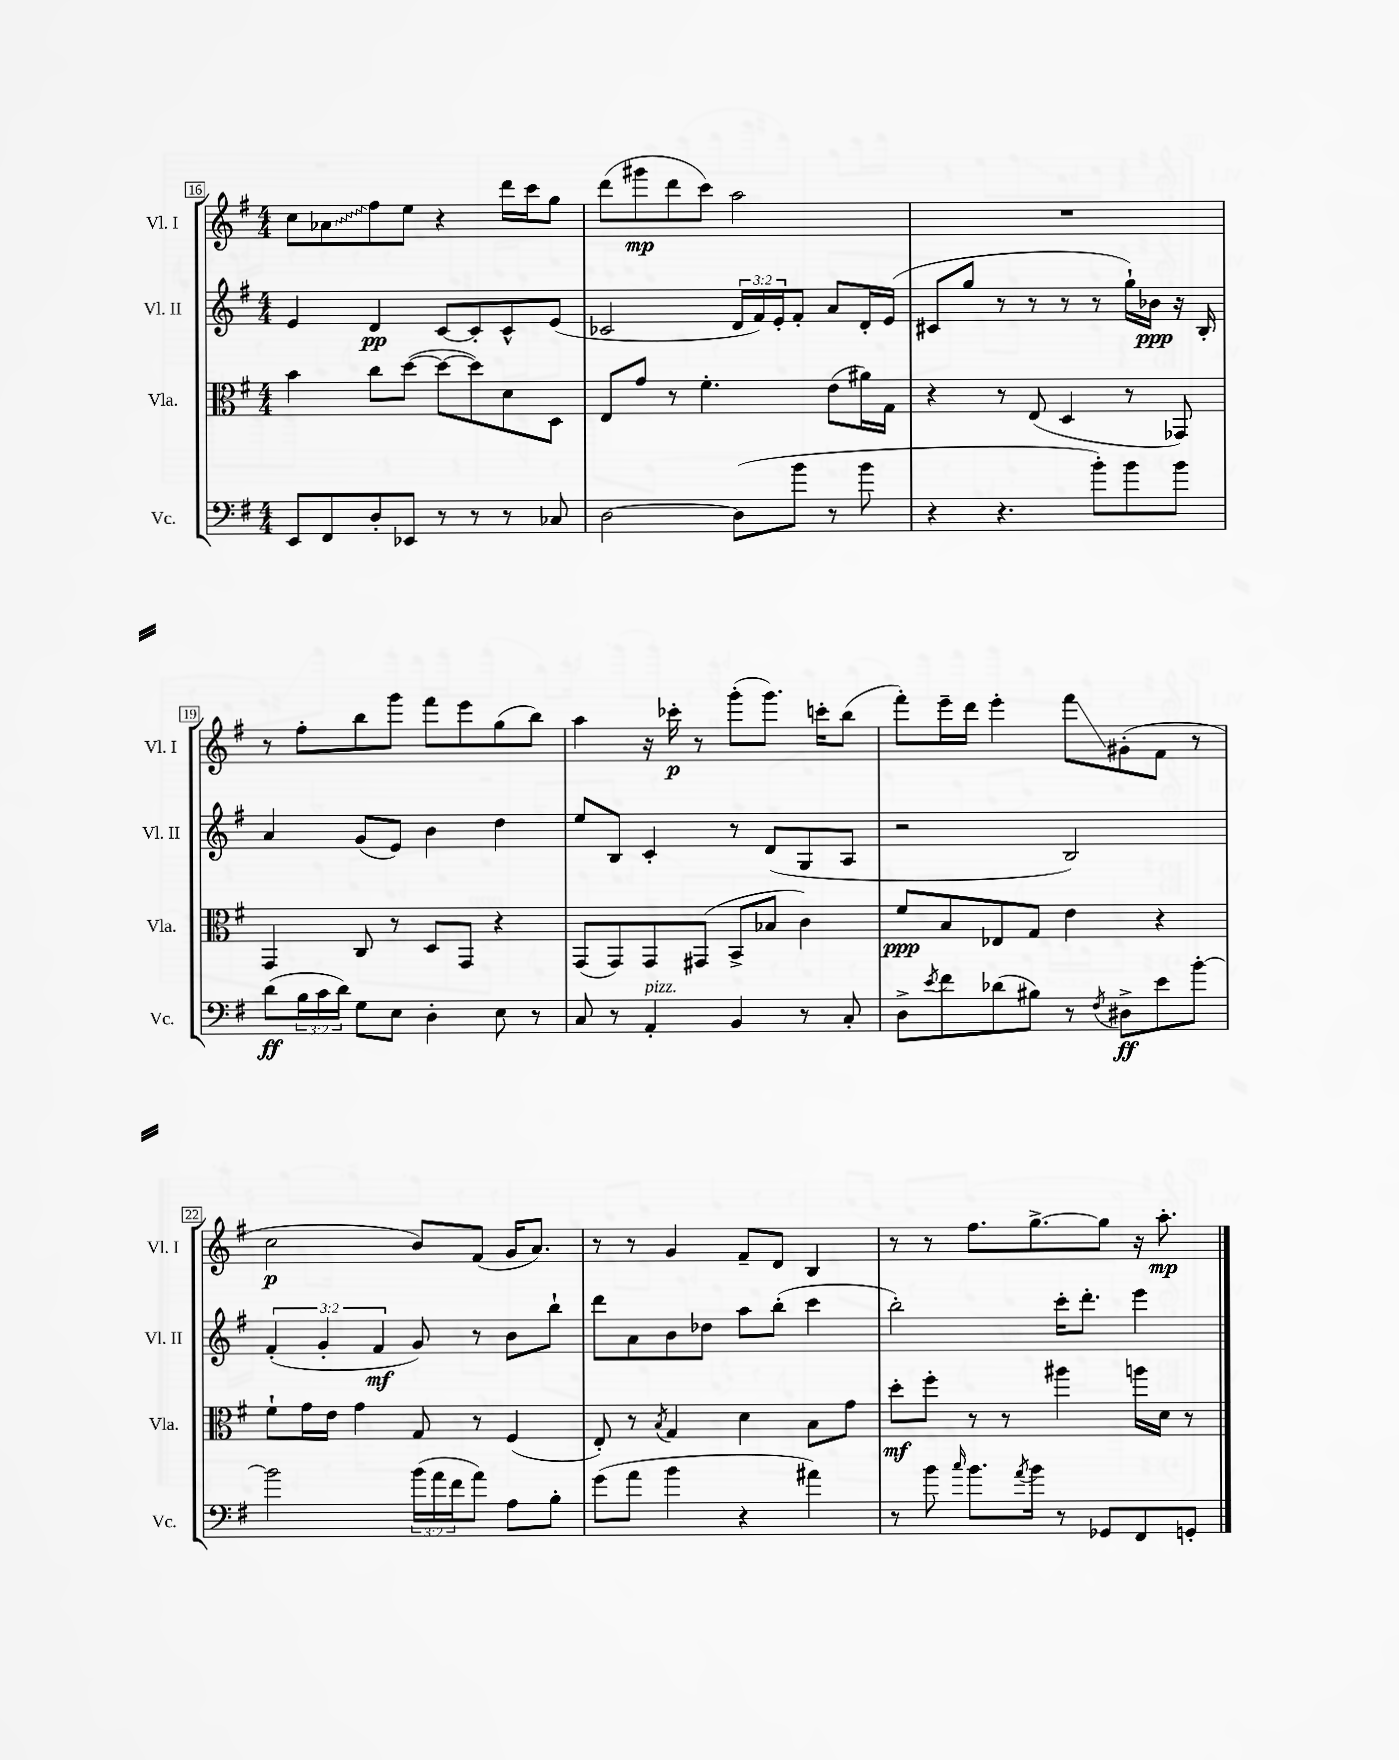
<<
\new StaffGroup <<
\new Staff = "s0" \with { instrumentName = "Vl. I" shortInstrumentName = "Vl. I" } {
    \clef treble \key g \major \numericTimeSignature \time 4/4
    c''8 \once \override Glissando.style = #'zigzag aes'8\glissando fis''8 e''8 r4 d'''16 c'''16 g''8 |
    d'''8( gis'''8\mp d'''8 c'''8) a''2 |
    R1 |
    r8 fis''8-. b''8 g'''8 fis'''8 e'''8 g''8( b''8) |
    a''4 r16 ces'''16-.\p r8 g'''8-.( g'''8.) c'''16-. b''8( |
    fis'''8-.) e'''16-- d'''16 e'''4-. fis'''8\glissando gis'8-.( fis'8 r8 |
    c''2\p b'8) fis'8( g'16 a'8.) |
    r8 r8 g'4 fis'8-- d'8 b4 |
    r8 r8 fis''8. g''8.~-> g''8 r16 a''8.-.\mp \bar "|." |
}
\new Staff = "s1" \with { instrumentName = "Vl. II" shortInstrumentName = "Vl. II" } {
    \clef treble \key g \major \numericTimeSignature \time 4/4 \override Staff.TupletNumber.text = #tuplet-number::calc-fraction-text
    e'4 d'4\pp c'8~ c'8-. c'8-^ e'8( |
    ces'2 \tuplet 3/2 { d'16 fis'16) e'16-. } fis'8-. a'8 d'16-. e'16( |
    cis'8 g''8 r8 r8 r8 r8 g''16-!) bes'16\ppp r16 b16-. |
    a'4 g'8( e'8) b'4 d''4 |
    e''8 b8 c'4-. r8 d'8( g8 a8 |
    r2 b2) |
    \tuplet 3/2 { fis'4-.( g'4-. fis'4\mf } g'8) r8 b'8 b''8-! |
    d'''8 a'8 b'8 des''8 a''8 b''8-.( c'''4 |
    b''2-.) c'''16-. d'''8.-. e'''4 \bar "|." |
}
\new Staff = "s2" \with { instrumentName = "Vla." shortInstrumentName = "Vla." } {
    \clef alto \key g \major \numericTimeSignature \time 4/4
    b'4 c''8 d''8~( d''8~ d''8) d'8 d8 |
    e8 g'8 r8 fis'4.-. e'8( ais'16) g16 |
    r4 r8 e8( d4 r8 ges,8) |
    g,4 c8 r8 d8 g,8 r4 |
    g,8( g,8) g,8 gis,8( b,8-> bes8 c'4) |
    fis'8\ppp b8 ees8 g8 e'4 r4 |
    fis'8-! g'16 e'16 g'4 g8 r8 fis4( |
    e8-.) r8 \acciaccatura { b8 } g4 d'4 b8 g'8 |
    d''8-.\mf fis''8-. r8 r8 ais''4 a''16 d'16 r8 \bar "|." |
}
\new Staff = "s3" \with { instrumentName = "Vc." shortInstrumentName = "Vc." } {
    \clef bass \key g \major \numericTimeSignature \time 4/4 \override Staff.TupletNumber.text = #tuplet-number::calc-fraction-text
    e,8 fis,8 d8-. ees,8 r8 r8 r8 ces8 |
    d2~ d8( b'8 r8 b'8 |
    r4 r4. b'8-.) b'8 b'8 |
    d'8\ff( \tuplet 3/2 { b16 c'16 d'16) } g8 e8 d4-. e8 r8 |
    c8 r8 a,4-.^\markup { \italic "pizz." } b,4 r8 c8-. |
    d8-> \acciaccatura { e'8 } fis'8 des'8( bis8) r8 \acciaccatura { fis8 } dis8->\ff e'8 b'8~-. |
    b'2 \tuplet 3/2 { b'16( a'16 fis'16 } a'8) a8 b8-. |
    g'8( a'8 b'4 r4 ais'4) |
    r8 b'8 \grace { c''16 } b'8. \acciaccatura { a'8 } b'16 r8 ges,8 fis,8 g,8-. \bar "|." |
}
>>
>>
\layout { \context { \Score currentBarNumber = #16 \override BarNumber.stencil = #(make-stencil-boxer 0.1 0.3 ly:text-interface::print) } }
